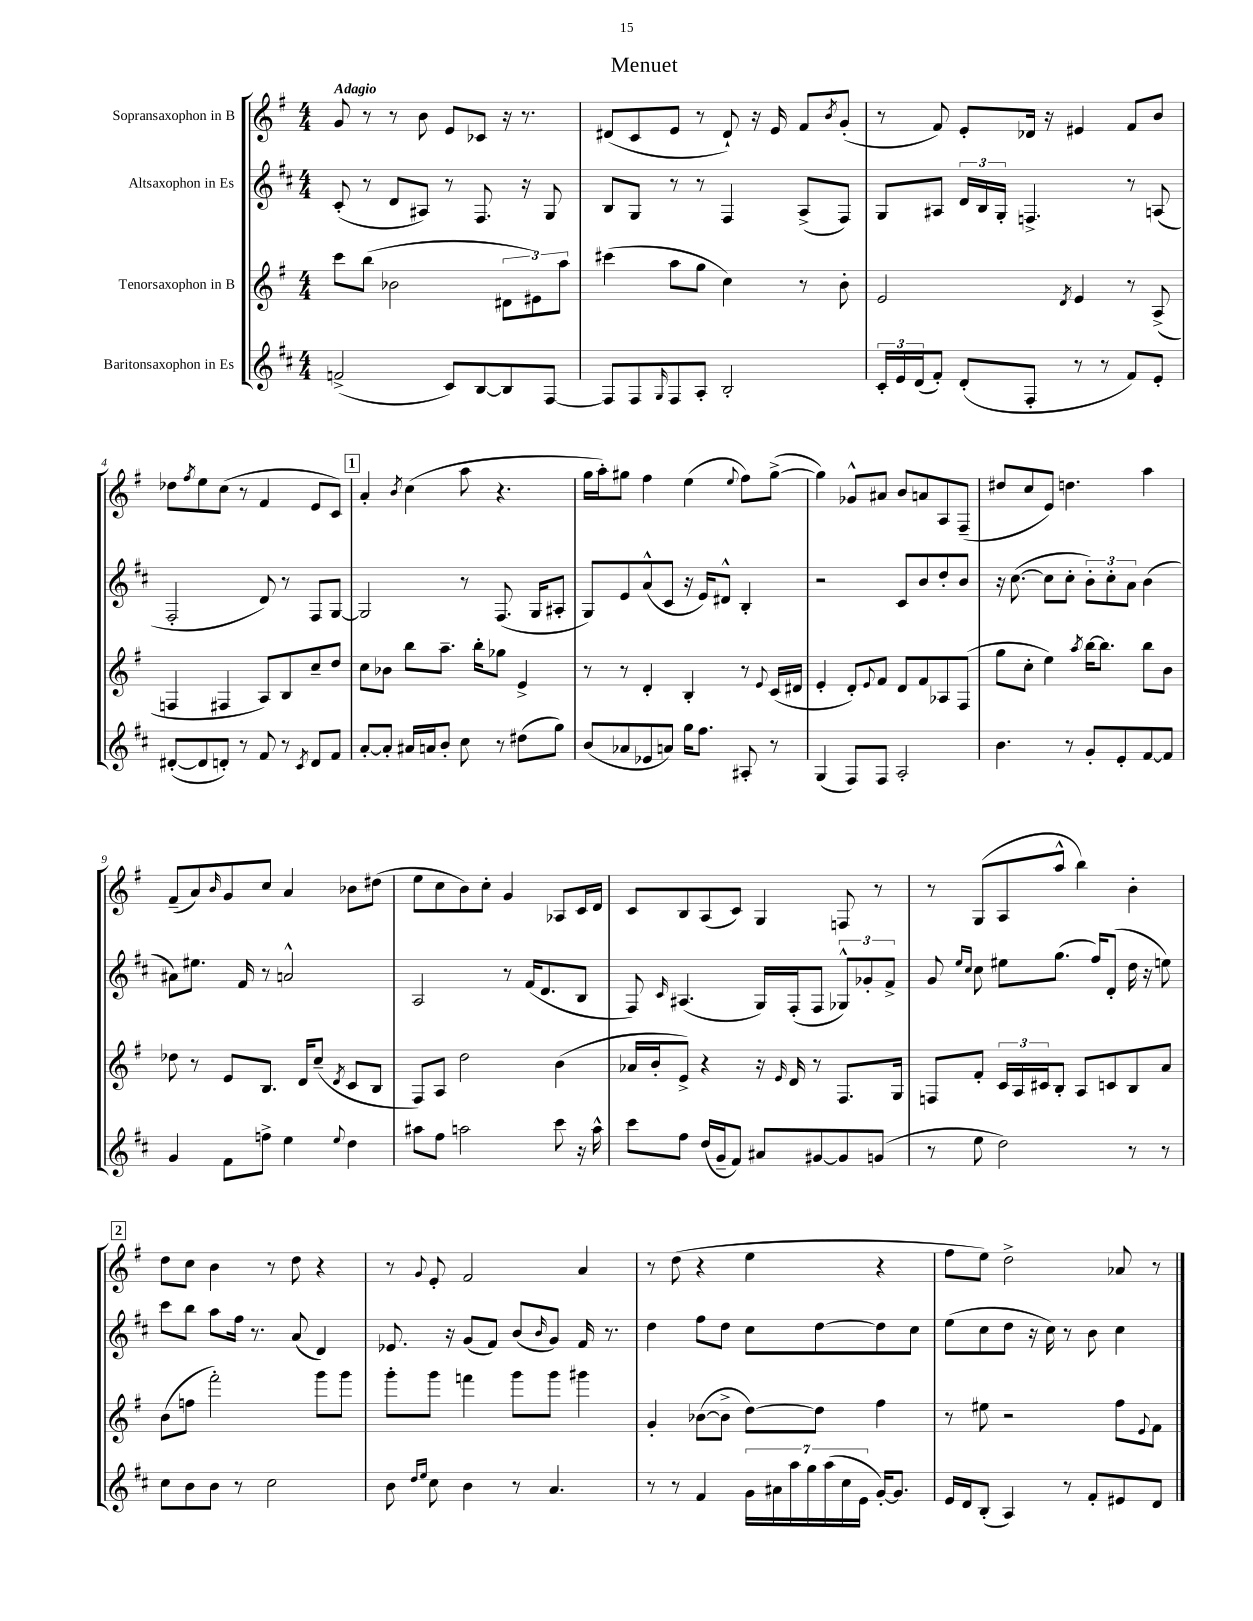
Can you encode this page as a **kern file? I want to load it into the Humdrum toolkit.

**kern	**kern	**kern	**kern
*part4	*part3	*part2	*part1
*staff4	*staff3	*staff2	*staff1
*I"Baritonsaxophon in Es	*I"Tenorsaxophon in B	*I"Altsaxophon in Es	*I"Sopransaxophon in B
*clefG2	*clefG2	*clefG2	*clefG2
*k[f#c#]	*k[f#]	*k[f#c#]	*k[f#]
*M4/4	*M4/4	*M4/4	*M4/4
=1	=1	=1	=1
!	!	!	!LO:TX:a:B:t=Adagio
(2fn^/	8ccc\L	(8c#'/	8g/
.	(8bb\J	8r	8r
.	2b-X\	8d/L	8r
.	.	8A#X/J)	8b\
8c#/L)	.	8r	8e/L
[8B/	.	8.F#/	8c-X/J
8B/]	12d#X\L	.	16r
.	.	16r	8.r
.	12e#X\)	.	.
[8F#/J	.	8G/	.
.	12aa\J	.	.
=2	=2	=2	=2
8F#/L]	(4ccc#X\	8B/L	(8d#X/L
8F#/	.	8G/J	8c/
16qqG/	.	.	.
8F#/	8aa\L	8r	8e/J
8A'/J	8gg\J	8r	8r
2B'/	4cc\)	4F#/	8d#`/)
.	.	.	16r
.	.	.	16e/
.	8r	(8A^/L	8f#/L
.	.	.	8qb/
.	8b'\	8F#/J)	(8g'/J
=3	=3	=3	=3
24c#'/LL	2e/	8G/L	8r
24e/	.	.	.
(24d/J	.	.	.
8f#'/J)	.	8A#X/J	8f#/)
(8d'/L	.	24d/LL	8e'/L
.	.	24B/	.
.	.	24G'/JJ	.
8F#'/J	.	4.Fn^/	16d-X/Jk
.	.	.	16r
.	8qd/	.	.
8r	4e/	.	4e#X/
8r	.	.	.
8f#/L)	8r	8r	8f#/L
8e'/J	(8A^/	(8An/	8b/J
!!LO:LB:g=z
=4	=4	=4	=4
([8d#X'/L	4Fn/	2F#'/	8dd-X\L
.	.	.	8qff#/
8d#/]	.	.	8ee\
8dn'/J)	4F#X/	.	(8cc\J
8r	.	.	8r
8f#/	8A/L)	8d/)	4f#/
8r	8B/	8r	.
8qc#/	.	.	.
8d/L	8cc~/	8F#/L	8e/L
8f#/J	8dd/J	[8G/J	8c/J)
!!LO:REH:place=s1:t=1
=5	=5	=5	=5
[8a'/L	8cc\L	2G/]	4a'/
8a'/J]	8b-X\J	.	.
.	.	.	8qb/
16a#X/LL	8bb\L	.	(4cc\
16an/J	.	.	.
8b'/J	8.aa~\J	.	.
8cc#\	.	8r	8aa\
.	16bb'\KL	.	.
8r	8gg-X\J	(8.F#/	4.r
(8dd#X\L	4e^/	.	.
.	.	16G/KL	.
8gg\J)	.	8A#X'/J	.
=6	=6	=6	=6
(8b/L	8r	8G/L)	16gg\LL
.	.	.	16aa'\J)
8a-X/	8r	8e/	8gg#X\J
8e-X/	4d'/	(8a^^/	4ff#\
8an/J)	.	8c#/J	.
16gg\KL	4B'/	16r	(4ee\
8.ff#\J	.	16e/KL)	.
.	.	8d#X^^/J	.
.	.	.	8qqee/
8A#X'/	8r	4B'/	8ff#\L)
.	8qqe/	.	.
8r	(16c/LL	.	([8gg#^\J
.	16d#X/JJ	.	.
=7	=7	=7	=7
(4G/	4e'/	2r	4gg#\])
8F#/L)	8d'/L)	.	8g-X^^/L
.	8qqe/	.	.
8F#/J	8f#/J	.	8a#X/J
2A'/	8d/L	8c#/L	8b/L
.	8f#/	8b/	8an/
.	8A-X/	8dd'/	8A/
.	(8F#/J	8b/J	(8F#~/J
=8	=8	=8	=8
4.b\	8gg\L	16r	8dd#X/L
.	.	([8.cc#\	.
.	8cc'\J	.	8cc/
.	4ee\)	8cc#\L]	8e/J)
8r	.	8cc#'\J	4.ddn\
.	8qaa/	.	.
8g'/L	[16bb\KL	12b'\L)	.
.	8.bb\J]	.	.
.	.	12cc#'\	.
8e'/	.	.	.
.	.	12a\J	.
[8f#/	8bb\L	(4b\	4aa\
8f#/J]	8b\J	.	.
!!LO:LB:g=z
=9	=9	=9	=9
4g/	8dd-X\	8a#X\L)	(8f#~/L
.	8r	8.ee#X\J	8a/)
.	.	.	16qqb/
8f#\L	8e/L	.	8g/
.	.	16f#/	.
8ffn^\J	8.B/J	8r	8cc/J
4ee\	.	2an^^/	4a/
.	16d/KL	.	.
.	(8cc~/J	.	.
8qqee/	8qd/	.	.
4dd\	8c/L	.	8b-X\L
.	8B/J	.	(8dd#X\J
=10	=10	=10	=10
8aa#X\L	8F#/L)	2A/	8ee\L
8ff#\J	8A/J	.	8cc\
2aan\	2dd\	.	8b\)
.	.	.	8cc'\J
.	.	8r	4g/
.	.	(16f#/KL	.
.	.	8.d/	.
8ccc#\	(4b\	.	8A-X/L
16r	.	8B/J	16c/L
16aa^^\	.	.	16d/JJ
=11	=11	=11	=11
8ccc#\L	16a-X/LL	8F#/)	8c/L
.	16b'/J	.	.
.	.	16qqc#/	.
8ff#\J	8e^/J)	(4.A#X/	8B/
(16dd/LL	4r	.	(8A/
16g~/J	.	.	.
8f#/J)	.	.	8c/J)
8a#X/L	16r	16G/LL)	4G/
.	16qqe/	.	.
.	16d/	(16F#'/J	.
[8g#X/	8r	8F#/J	.
8g#/]	8.F#/L	12G-X^^/L)	8Fn/
.	.	12g-X'/	.
(8gn/J	.	.	8r
.	.	12f#^/J	.
.	16G/Jk	.	.
=12	=12	=12	=12
8r	8Fn/L	8g/	8r
.	.	16qqee/LL	.
.	.	16qqcc#/JJ	.
8ee\	8f#'/J	8cc#\	(8G/L
2dd\)	24c/LL	8ee#X\L	8A/
.	24A/	.	.
.	24c#X/J	.	.
.	8B'/J	(8.gg\J	8aa^^/J
.	8A/L	.	4bb\)
.	.	16ff#/KL)	.
.	8cn/	(8d'/J	.
8r	8B/	16dd\	4b'\
.	.	16r	.
8r	8a/J	8een\)	.
!!LO:LB:g=z
!!LO:REH:place=s1:t=2
=13	=13	=13	=13
8cc#\L	(8b\L	8ccc#\L	8dd\L
8b\	8ffn\J	8bb\J	8cc\J
8b\J	2fff#'\)	8aa\L	4b\
8r	.	16ff#\Jk	.
.	.	8.r	.
2cc#\	.	.	8r
.	.	(8a/	8dd\
.	8ggg\L	4d/)	4r
.	8ggg\J	.	.
=14	=14	=14	=14
8b\	8ggg'\L	8.e-X/	8r
16qqdd/LL	.	.	.
16qqee/JJ	.	.	8qqg/
8cc#\	8ggg\J	.	8e'/
.	.	16r	.
4b\	4fffn\	(8g/L	2f#/
.	.	8f#/J)	.
8r	8ggg\L	(8b/L	.
.	.	16qqb/	.
4.a/	8ggg\J	8g/J)	.
.	4ggg#X\	16f#/	4a/
.	.	8.r	.
=15	=15	=15	=15
8r	4g'/	4dd\	8r
8r	.	.	(8dd\
4f#/	([8b-X\L	8ff#\L	4r
.	8b-^\J]	8dd\J	.
28g\LL	[8dd\L)	8cc#\L	4ee\
28a#X\	.	.	.
28aa\	.	.	.
28gg\	.	.	.
.	8dd\J]	[8dd\	.
(28aa\	.	.	.
28cc#\	.	.	.
28e\JJ	.	.	.
[16g'/KL)	4ff#\	8dd\]	4r
8.g/J]	.	.	.
.	.	8cc#\J	.
=16	=16	=16	=16
16e/LL	8r	(8ee\L	8ff#\L
16d/J	.	.	.
(8B'/J	8ee#X\	8cc#\	8ee\J)
4A/)	2r	8dd\J	2dd^\
.	.	16r	.
.	.	16cc#\)	.
8r	.	8r	.
8f#'/L	.	8b\	.
8e#X/	8ff#\L	4cc#\	8a-X/
.	8qqe/	.	.
8d/J	8f#\J	.	8r
==	==	==	==
*-	*-	*-	*-
